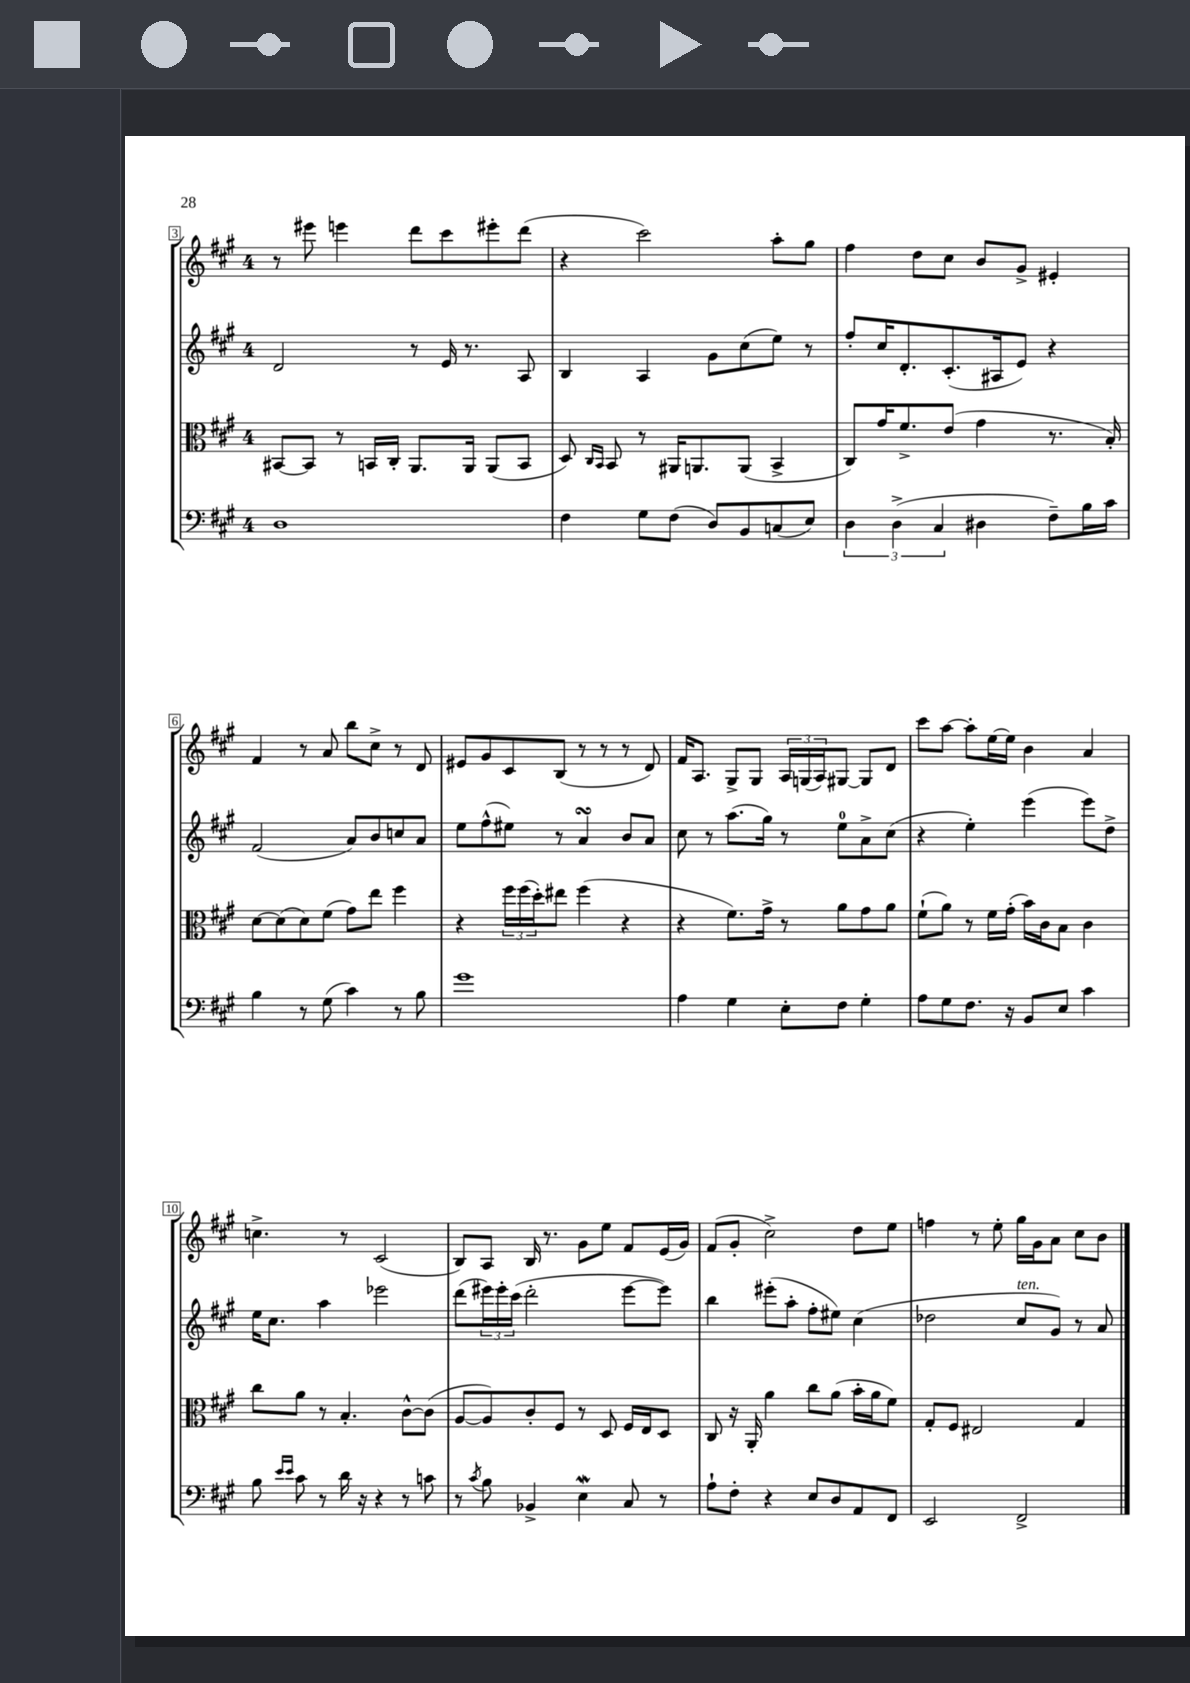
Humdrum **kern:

**kern	**kern	**kern	**kern
*part4	*part3	*part2	*part1
*staff4	*staff3	*staff2	*staff1
*clefF4	*clefC3	*clefG2	*clefG2
*k[f#c#g#]	*k[f#c#g#]	*k[f#c#g#]	*k[f#c#g#]
*M4/4	*M4/4	*M4/4	*M4/4
=3	=3	=3	=3
1D	[8BB#X/L	2d/	8r
.	8BB#/J]	.	8eee#X\
.	8r	.	4eeen\
.	16BBn/LL	.	.
.	16C#'/JJ	.	.
.	8.AA/L	8r	8ddd\L
.	.	16e/	8ccc#\
.	16AA/Jk	8.r	.
.	(8AA/L	.	8eee#X'\
.	8BB/J	8A/	(8ddd\J
=4	=4	=4	=4
4F#\	8D/)	4B/	4r
.	16qqC#/LL	.	.
.	16qqBB/JJ	.	.
.	8BB/	.	.
8G#\L	8r	4A/	2ccc#\)
(8F#\J	16AA#X/KL	.	.
.	8.AAn/	.	.
8D/L)	.	8g#\L	.
8BB/	(8AA/J	(8cc#\	.
(8Cn/	4BB^/	8ee\J)	8aa'\L
8E/J)	.	8r	8gg#\J
=5	=5	=5	=5
6D\	8C#/L)	8ff#'/L	4ff#\
.	16g#/K	16cc#/K	.
(6D^\	.	.	.
.	8.f#^/	8.d'/	.
.	.	.	8dd\L
6C#/	.	.	.
.	(8e/J	(8.c#'/	8cc#\J
4D#X\	4g#\	.	8b/L
.	.	16A#X/k	.
.	.	8e/J)	8g#^/J
8F#~\L)	8.r	4r	4e#X'/
16B\L	.	.	.
16c#\JJ	16B'/)	.	.
!!LO:LB:g=z
=6	=6	=6	=6
4B\	[8d\L	(2f#/	4f#/
.	(8d\]	.	.
8r	8d\)	.	8r
(8G#\	(8f#\J	.	8a/
4c#\)	8g#\L)	8a/L)	8bb\L
.	8ee\J	8b/	8cc#^\J
8r	4ff#\	8ccn/	8r
8B\	.	8a/J	8d/
=7	=7	=7	=7
1g#	4r	8ee\L	8e#X/L
.	.	(8ff#^^\	8g#/
.	24ff#\LL	8ee#X\J)	8c#/
.	(24ff#\	.	.
.	24dd'\J)	.	.
.	8ee#X\J	8r	(8B/J
.	(4ff#\	4asSSs/	8r
.	.	.	8r
.	4r	8b/L	8r
.	.	8a/J	8d/)
=8	=8	=8	=8
4A\	4r	8cc#\	16f#/KL
.	.	.	8.A/J
.	.	8r	.
4G#\	8.f#\L)	(8.aa\L	8G#^/L
.	.	.	8G#/J
.	16g#^\Jk	16gg#\Jk)	.
8E'\L	8r	8r	24A/LL
.	.	.	(24Gn/
.	.	.	24A/J)
8F#\J	8a\L	8ee\L	[8G#X/J
4G#'\	8g#\	8a^\	8G#/L]
.	8a\J	(8cc#\J	8d/J
=9	=9	=9	=9
8A\L	(8f#`\L	4r	8ccc#\L
8G#\	8a\J)	.	[8aa\J
8.F#\J	8r	4ee'\)	8aa'\L]
.	16f#\LL	.	[16ee\L
16r	(16g#'\JJ	.	16ee\JJ]
8BB/L	16b\LL)	(4eee\	4b\
.	16c#\J	.	.
8E/J	8B\J	.	.
4c#\	4c#\	8eee\L)	4a/
.	.	8dd^\J	.
!!LO:LB:g=z
=10	=10	=10	=10
8B\	8cc#\L	16ee\KL	4.ccn^\
.	.	8.cc#\J	.
16qqe/LL	.	.	.
16qqe/JJ	.	.	.
8c#\	8a\J	.	.
8r	8r	4aa\	.
16d\	4.B'/	.	8r
16r	.	.	.
4r	.	2eee-X\	(2c#/
8r	[8c#^^\L	.	.
8cn\	(8c#\J]	.	.
=11	=11	=11	=11
8r	[8A/L	(8ddd\L	8B/L)
8qc#/	.	.	.
8B\	8A/])	24eee#X\L)	8A/J
.	.	24eee#'\	.
.	.	(24ccc#\JJ	.
4BB-X^/	8c#'/	2ddd'\	16B/
.	.	.	8.r
.	8F#/J	.	.
4EW\	8r	.	8g#\L
.	8D/	.	8ee\J
8C#/	16F#/LL	[8eee#\L	8f#/L
.	16E/J	.	.
8r	8D/J	8eee#\J])	(16e/L
.	.	.	16g#/JJ)
=12	=12	=12	=12
8A`\L	8C#/	4bb\	(8f#/L
8F#'\J	16r	.	8g#'/J
.	16AA'/	.	.
4r	4a\	(8eee#X'\L	2cc#^\)
.	.	8aa'\J	.
8E/L	8cc#\L	8ff#'\L	.
8D/	(8a\J	8ee#X\J)	.
8AA/	16b'\LL	(4cc#\	8dd\L
.	16a\J	.	.
8FF#/J	8f#\J)	.	8ee\J
=13	=13	=13	=13
2EE/	8G#'/L	2dd-X\	4ffn\
.	8F#/J	.	.
.	2E#X/	.	8r
.	.	.	8ee'\
!	!	!LO:TX:a:i:t=ten.	!
2FF#^/	.	8cc#/L	16gg#\LL
.	.	.	16g#\J
.	.	8g#/J)	8a\J
.	4G#/	8r	8cc#\L
.	.	8a/	8b\J
==	==	==	==
*-	*-	*-	*-
